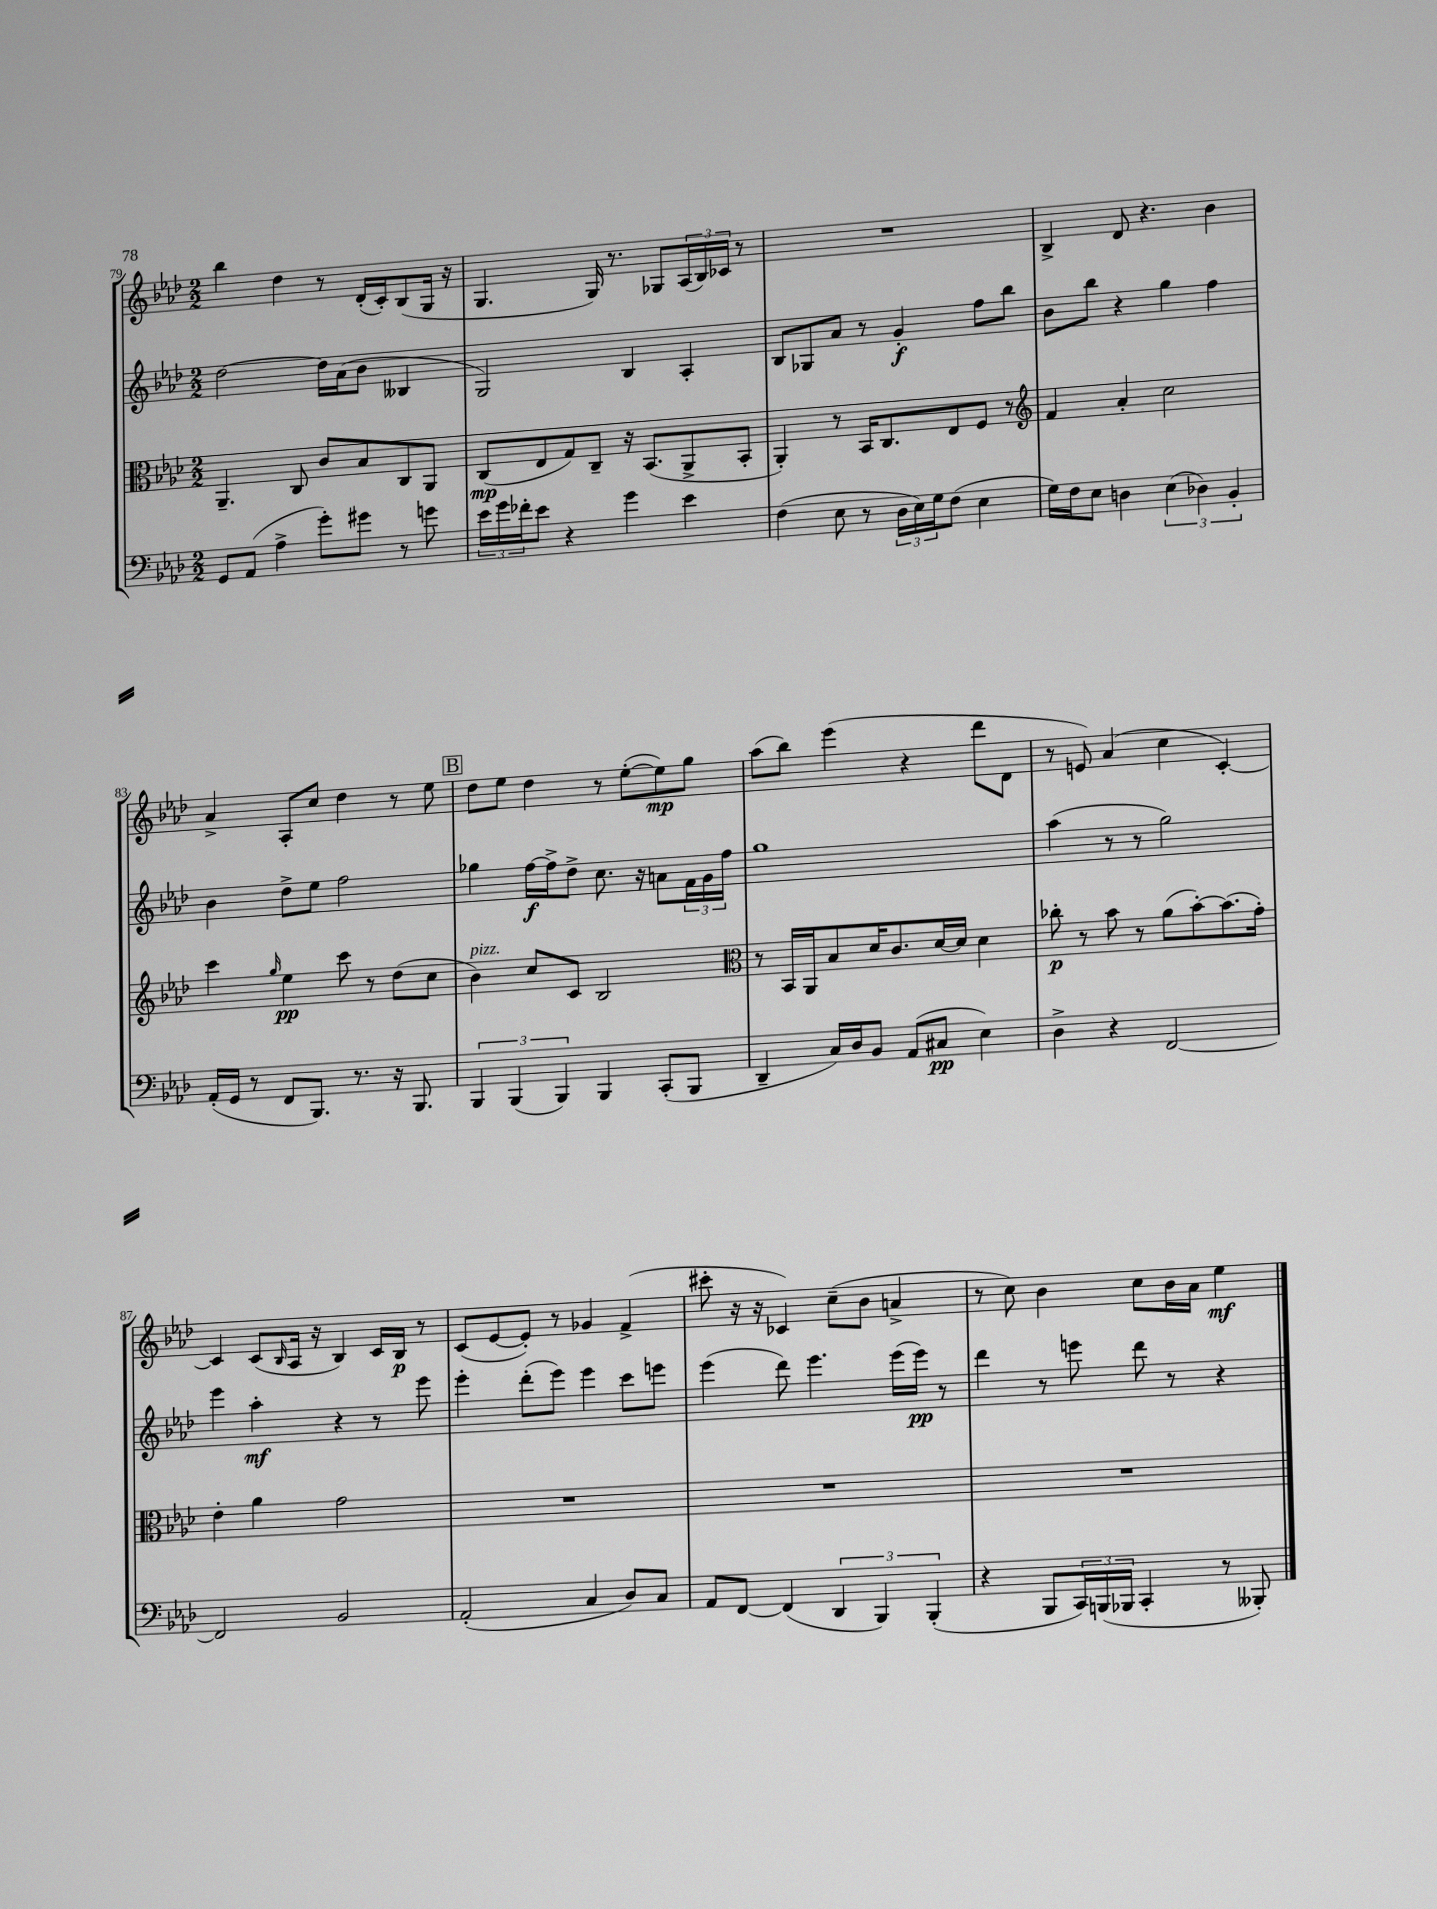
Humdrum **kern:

**kern	**dynam	**kern	**dynam	**kern	**dynam	**kern	**dynam
*part4	*part4	*part3	*part3	*part2	*part2	*part1	*part1
*staff4	*staff4	*staff3	*staff3	*staff2	*staff2	*staff1	*staff1
*clefF4	*	*clefC3	*	*clefG2	*	*clefG2	*
*k[b-e-a-d-]	*	*k[b-e-a-d-]	*	*k[b-e-a-d-]	*	*k[b-e-a-d-]	*
*M2/2	*	*M2/2	*	*M2/2	*	*M2/2	*
=79	=79	=79	=79	=79	=79	=79	=79
8GG/L	.	4.AA-~/	.	[2dd-\	.	4bb-\	.
(8AA-/J	.	.	.	.	.	.	.
4A-^\	.	.	.	.	.	4dd-\	.
.	.	8C/	.	.	.	.	.
8g'\L)	.	8c/L	.	16dd-\LL]	.	8r	.
.	.	.	.	(16a-\J	.	.	.
8g#X\J	.	8B-/	.	8b-\J	.	(16d-'/LL	.
.	.	.	.	.	.	16c'/J)	.
8r	.	8C/	.	4B--X/	.	(8B-/	.
8gn\	.	8AA-/J	.	.	.	16G/Jk	.
.	.	.	.	.	.	16r	.
=80	=80	=80	=80	=80	=80	=80	=80
24e-\LL	.	(8C/L	mp	2G/)	.	4.G/	.
24g\	.	.	.	.	.	.	.
24f-X'\J	.	.	.	.	.	.	.
8e-\J	.	8E-/	.	.	.	.	.
4r	.	8G/)	.	.	.	.	.
.	.	8C~/J	.	.	.	16G/)	.
.	.	.	.	.	.	8.r	.
4g\	.	16r	.	4B-/	.	.	.
.	.	(8.BB-/L	.	.	.	.	.
.	.	.	.	.	.	8G-X/L	.
4e-\	.	8AA-^/	.	4A-'/	.	(24A-/L	.
.	.	.	.	.	.	24B-/)	.
.	.	.	.	.	.	24c-X/JJ	.
.	.	8BB-'/J	.	.	.	8r	.
=81	=81	=81	=81	=81	=81	=81	=81
(4F\	.	4AA-'/)	.	8B-/L	.	1r	.
.	.	.	.	8G-X/	.	.	.
8E-\	.	8r	.	8a-/J	.	.	.
8r	.	16BB-/KL	.	8r	.	.	.
.	.	8.C/	.	.	.	.	.
24D-\LL	.	.	.	4g'/	f	.	.
24E-\)	.	.	.	.	.	.	.
24G\J	.	.	.	.	.	.	.
(8F\J	.	8E-/	.	.	.	.	.
4E-\	.	8F/J	.	8ff\L	.	.	.
.	.	8r	.	8bb-\J	.	.	.
=82	=82	=82	=82	=82	=82	=82	=82
*	*	*clefG2	*	*	*	*	*
16G\LL)	.	4f/	.	8b-\L	.	4B-^/	.
16F\J	.	.	.	.	.	.	.
8E-\J	.	.	.	8bb-\J	.	.	.
4Dn\	.	4a-'/	.	4r	.	8d-/	.
.	.	.	.	.	.	4.r	.
(6E-\	.	2cc\	.	4gg\	.	.	.
6D-X\)	.	.	.	.	.	.	.
.	.	.	.	4ff\	.	4b-\	.
6BB-'/	.	.	.	.	.	.	.
!!LO:LB:g=z
=83	=83	=83	=83	=83	=83	=83	=83
(16AA-'/LL	.	4ccc\	.	4b-\	.	4a-^/	.
16GG/JJ	.	.	.	.	.	.	.
8r	.	.	.	.	.	.	.
.	.	16qqgg/	.	.	.	.	.
8FF/L	.	4ee-\	pp	8dd-^\L	.	8A-'/L	.
8.BBB-/J)	.	.	.	8ee-\J	.	8cc/J	.
.	.	8ccc\	.	2ff\	.	4dd-\	.
8.r	.	.	.	.	.	.	.
.	.	8r	.	.	.	.	.
16r	.	(8dd-\L	.	.	.	8r	.
8.BBB-/	.	.	.	.	.	.	.
.	.	8cc\J	.	.	.	8ee-\	.
!!LO:REH:place=s1:t=B
=84	=84	=84	=84	=84	=84	=84	=84
!	!	!LO:TX:a:i:t=pizz.	!	!	!	!	!
6BBB-/	.	4b-\)	.	4gg-X\	.	8dd-\L	.
.	.	.	.	.	.	8ee-\J	.
(6BBB-/	.	.	.	.	.	.	.
.	.	8cc/L	.	[16ff\LL	f	4dd-\	.
.	.	.	.	16ff^\J]	.	.	.
6BBB-/)	.	.	.	.	.	.	.
.	.	8c/J	.	8dd-^\J	.	.	.
4BBB-/	.	2B-/	.	8.cc\	.	8r	.
.	.	.	.	.	.	([8ee-'\L	.
.	.	.	.	16r	.	.	.
(8CC'/L	.	.	.	8an\L	.	8ee-\])	mp
8BBB-/J	.	.	.	24f\L	.	8gg\J	.
.	.	.	.	24g\	.	.	.
.	.	.	.	24ff\JJ	.	.	.
=85	=85	=85	=85	=85	=85	=85	=85
*	*	*clefC3	*	*	*	*	*
4DD-~/	.	8r	.	1gg	.	(8aa-\L	.
.	.	16BB-/LL	.	.	.	8bb-\J)	.
.	.	16AA-/J	.	.	.	.	.
16C/LL)	.	8B-/	.	.	.	(4eee-\	.
16D-/J	.	.	.	.	.	.	.
8BB-/J	.	16d-/K	.	.	.	.	.
.	.	8.c/	.	.	.	.	.
(8AA-/L	.	.	.	.	.	4r	.
8C#X/J	pp	[16d-/L	.	.	.	.	.
.	.	16d-/JJ]	.	.	.	.	.
4E-\)	.	4d-\	.	.	.	8ddd-\L	.
.	.	.	.	.	.	8d-\J	.
=86	=86	=86	=86	=86	=86	=86	=86
4D-^\	.	8cc-X'\	p	(4aa-\	.	8r	.
.	.	8r	.	.	.	8en/)	.
4r	.	8b-\	.	8r	.	(4a-/	.
.	.	8r	.	8r	.	.	.
[2FF/	.	(8a-\L	.	2gg\)	.	4cc\	.
.	.	[8b-'\)	.	.	.	.	.
.	.	(8.b-\]	.	.	.	[4c'/)	.
.	.	16g'\Jk)	.	.	.	.	.
!!LO:LB:g=z
=87	=87	=87	=87	=87	=87	=87	=87
2FF/]	.	4e-'\	.	4eee-\	.	4c/]	.
.	.	4a-\	.	4aa-'\	mf	(8c/L	.
.	.	.	.	.	.	16qqB-/	.
.	.	.	.	.	.	16A-/Jk	.
.	.	.	.	.	.	16r	.
2BB-/	.	2g\	.	4r	.	4B-/)	.
.	.	.	.	8r	.	16c/LL	.
.	.	.	.	.	.	16B-/JJ	p
.	.	.	.	8eee-\	.	8r	.
=88	=88	=88	=88	=88	=88	=88	=88
(2AA-'/	.	1r	.	4eee-'\	.	(8c/L	.
.	.	.	.	.	.	[8e-/	.
.	.	.	.	(8ddd-'\L	.	8e-'/J])	.
.	.	.	.	8eee-\J)	.	8r	.
4C/	.	.	.	4eee-\	.	4g-X/	.
8D-/L)	.	.	.	8ccc\L	.	(4f^/	.
8C/J	.	.	.	8eeen\J	.	.	.
=89	=89	=89	=89	=89	=89	=89	=89
8AA-/L	.	1r	.	(4eee-\	.	8ccc#X'\	.
[8FF/J	.	.	.	.	.	16r	.
.	.	.	.	.	.	16r	.
(4FF/]	.	.	.	8ddd-\)	.	4c-X/)	.
.	.	.	.	4.eee-\	.	.	.
6DD-/	.	.	.	.	.	(8cc~\L	.
.	.	.	.	.	.	8b-\J	.
6BBB-/)	.	.	.	.	.	.	.
.	.	.	.	(16eee-\LL	.	4an^/	.
.	.	.	.	16eee-\JJ)	pp	.	.
(6BBB-'/	.	.	.	.	.	.	.
.	.	.	.	8r	.	.	.
=90	=90	=90	=90	=90	=90	=90	=90
4r	.	1r	.	4ddd-\	.	8r	.
.	.	.	.	.	.	8cc\)	.
8BBB-/L	.	.	.	8r	.	4b-\	.
24CC/L)	.	.	.	8eeen\	.	.	.
(24BBBn/	.	.	.	.	.	.	.
24BBB-X/JJ	.	.	.	.	.	.	.
4CC'/	.	.	.	8ddd-\	.	8cc\L	.
.	.	.	.	8r	.	16b-\L	.
.	.	.	.	.	.	16a-\JJ	.
8r	.	.	.	4r	.	4ee-\	mf
8BBB--X'/)	.	.	.	.	.	.	.
==	==	==	==	==	==	==	==
*-	*-	*-	*-	*-	*-	*-	*-
